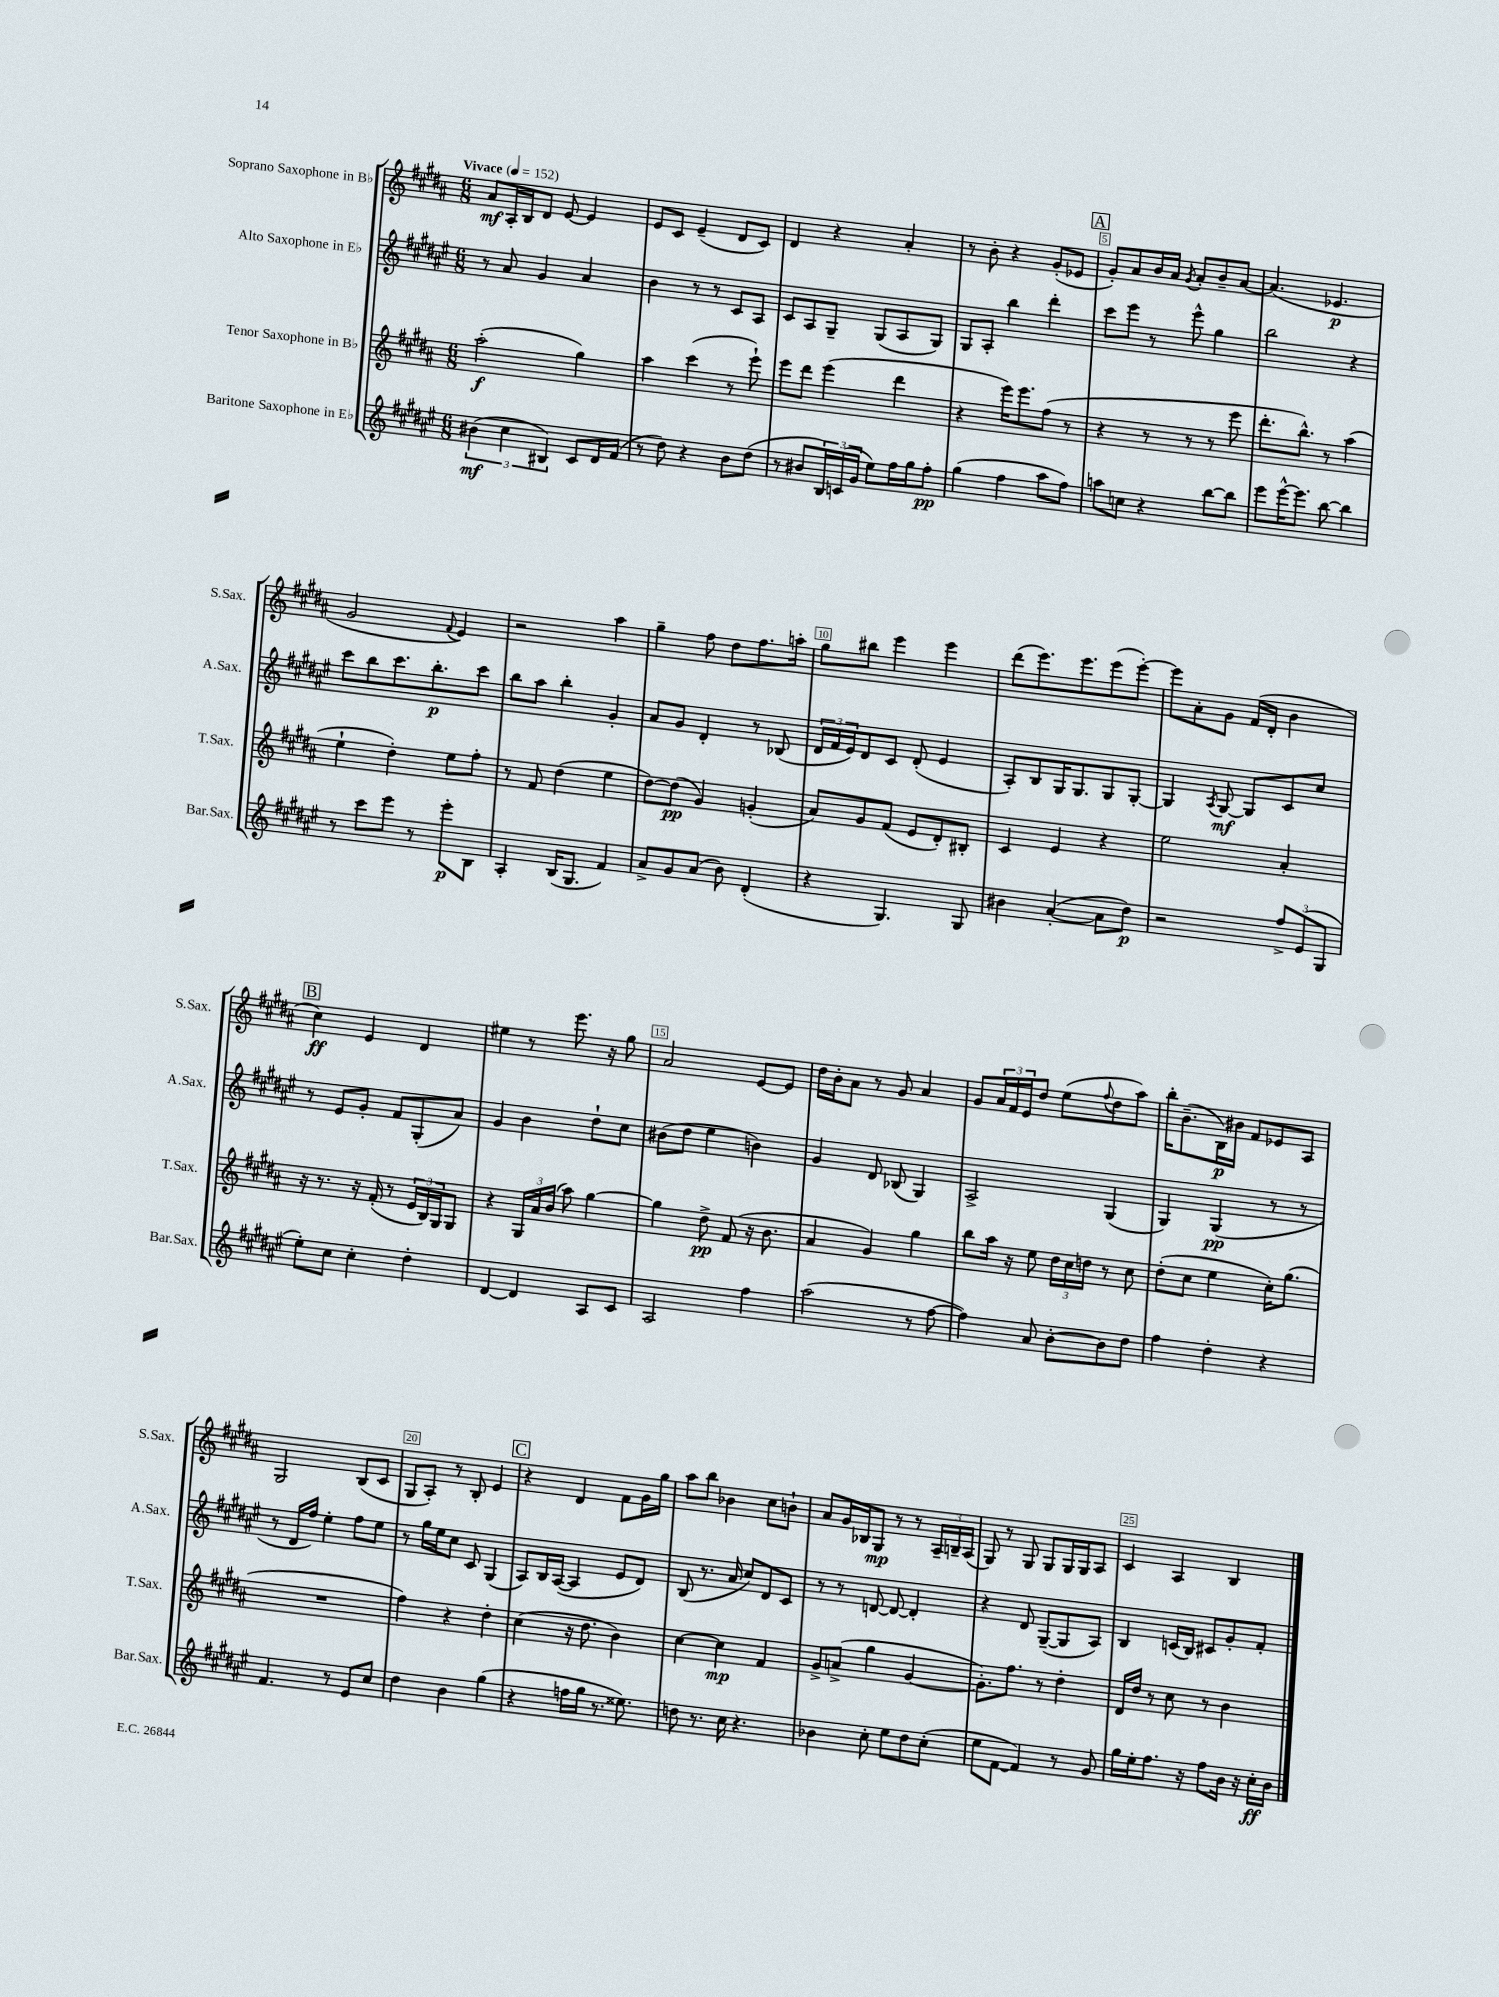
<<
\new StaffGroup <<
\new Staff = "s0" \with { instrumentName = "Soprano Saxophone in Bb" shortInstrumentName = "S.Sax." } {
    \clef treble \key b \major \numericTimeSignature \time 6/8 \tempo "Vivace" 4 = 152
    ais'8\mf ais16-. b16 dis'8 e'8~ e'4 |
    e'8 cis'8 e'4--( dis'8 cis'8) |
    dis'4 r4 ais'4-. |
    r8 b'8-. r4 gis'8-.( ees'8 |
    \mark \markup { \box "A" } gis'8-.) ais'8 b'16 ais'16 \acciaccatura { gis'8 } ais'8-. b'8-- ais'8~ |
    ais'4.( ees'4.\p |
    gis'2 \appoggiatura { fis'8 } e'4) |
    r2 ais''4 |
    gis''4-- fis''8 dis''8 fis''8. a''16-. |
    gis''8 bis''8 e'''4 e'''4 |
    dis'''8( e'''8.) e'''8. e'''8( e'''8~-.) |
    e'''8 ais'8-. gis'8 fis'16( dis'16-. b'4 |
    \mark \markup { \box "B" } cis''4\ff) e'4 dis'4 |
    eis''4 r8 e'''8. r16 gis''8 |
    ais'2 e'8~ e'8 |
    dis''16 b'16-. ais'8 r8 gis'8 ais'4 |
    gis'8 \tuplet 3/2 { ais'16 fis'16 e'16 } dis''8 e''8( \appoggiatura { fis''8 } dis''8 ais''8) |
    b''16-. b'8.--( b16\p) bis'16 fis'8 ees'8 ais8 |
    gis2 b8( cis'8 |
    gis8 ais8-.) r8 b8-. e'4 |
    \mark \markup { \box "C" } r4 dis'4 fis'8 gis'16 gis''16 |
    ais''8 b''8 bes'4 cis''8 b'8-! |
    ais'8 gis'16 bes16 gis8\mp r8 r8 \tuplet 3/2 { ais16-- b16-- ais16( } |
    gis8) r8 gis8 gis8 gis16 gis16 ais8 |
    cis'4 ais4 b4 \bar "|." |
}
\new Staff = "s1" \with { instrumentName = "Alto Saxophone in Eb" shortInstrumentName = "A.Sax." } {
    \clef treble \key fis \major \numericTimeSignature \time 6/8
    r8 ais'8 gis'4 ais'4 |
    b'4 r8 r8 cis'8 ais8 |
    cis'8 ais8 gis8-- gis8( ais8 gis8) |
    gis8 ais8-. b''4 dis'''4-. |
    \mark \markup { \box "A" } cis'''8 eis'''8 r8 eis'''8-^ gis''4 |
    b''2 r4 |
    cis'''8 b''8 cis'''8. b''8.-.\p cis'''8 |
    b''8 ais''8 b''4-. gis'4-. |
    ais'8 gis'8 dis'4-. r8 bes8( |
    \tuplet 3/2 { dis'16 fis'16 eis'16) } dis'8 cis'8 dis'8-.( eis'4 |
    ais8-.) b8 gis16 gis8. gis8 gis8~-. |
    gis4 \acciaccatura { ais8 } gis8~\mf gis8 cis'8 cis''8 |
    \mark \markup { \box "B" } r8 eis'8 gis'8-. fis'8 gis8-.( ais'8) |
    gis'4 b'4 dis''8-! cis''8 |
    bis'8( dis''8 eis''4 b'4) |
    gis'4 dis'8 bes8( gis4) |
    ais2-> gis4( |
    gis4) gis4\pp( r8 r8 |
    r8 dis'16 fis''16) eis''4-. fis''8 eis''8 |
    r8 gis''16 eis''16 cis''8 cis'8 gis4( |
    \mark \markup { \box "C" } ais8) b16 ais16~( ais4 eis'8 dis'8) |
    b8( r8. ais'16 cis''8) dis'8 cis'8 |
    r8 r8 d'8~ d'8~ d'4-. |
    r4 dis'8 gis8~--( gis8 ais8) |
    b4 c'16( b16) cis'8 gis'8-. fis'8-. \bar "|." |
}
\new Staff = "s2" \with { instrumentName = "Tenor Saxophone in Bb" shortInstrumentName = "T.Sax." } {
    \clef treble \key b \major \numericTimeSignature \time 6/8
    ais''2-.\f( gis''4) |
    ais''4 cis'''4( r8 e'''8-!) |
    e'''8 dis'''8 e'''4( dis'''4 |
    r4 e'''16) e'''8. fis''8( r8 |
    \mark \markup { \box "A" } r4 r8 r8 r8 e'''8 |
    dis'''8.-. b''8.-^) r8 ais''4( |
    e''4-! dis''4-.) e''8 fis''8-. |
    r8 fis'8 dis''4( e''4 |
    dis''8~) dis''8\pp( gis'4) g'4-.( |
    ais'8) gis'8 fis'8( e'8 dis'8-.) bis8-. |
    cis'4 e'4 r4 |
    e''2 ais'4-. |
    \mark \markup { \box "B" } r16 r8. r16 fis'16-.( r8 \tuplet 3/2 { e'16 b16) gis16 } gis8 |
    r4 \tuplet 3/2 { gis16 ais'16 b'16( } ais''8) gis''4~ |
    gis''4 dis''8->\pp fis'8( r16 b'8. |
    ais'4 gis'4) gis''4 |
    b''8 ais''16 r16 e''8 \tuplet 3/2 { dis''16 cis''16 d''16 } r8 cis''8 |
    dis''8-.( cis''8 e''4 cis''16-.) gis''8.( |
    R2. |
    fis''4) r4 dis''4-. |
    \mark \markup { \box "C" } cis''4( r16 dis''8. b'4) |
    cis''4~ cis''4\mp fis'4 |
    gis'8-> a'8->( gis''4 gis'4~ |
    gis'8.-.) fis''8. r8 dis''4-. |
    dis'16 dis''16 r8 cis''8 r8 b'4 \bar "|." |
}
\new Staff = "s3" \with { instrumentName = "Baritone Saxophone in Eb" shortInstrumentName = "Bar.Sax." } {
    \clef treble \key fis \major \numericTimeSignature \time 6/8
    \tuplet 3/2 { bis'4\mf( cis''4 bis4) } cis'8 dis'16 fis'16( |
    r8 dis''8) r4 b'8 dis''8( |
    r8 bis'8 \tuplet 3/2 { b16) c'16( gis'16 } eis''8) fis''16 gis''16 fis''8-.\pp |
    gis''4( fis''4 ais''8 fis''8) |
    \mark \markup { \box "A" } a''8 c''8 r4 b''8~ b''8 |
    eis'''8 eis'''16~-^ eis'''8. b''8~ b''4 |
    r8 cis'''8 eis'''8 r8 eis'''8-.\p b8 |
    ais4-. b16( gis8. fis'4) |
    ais'8-> gis'8 ais'8( b'8) dis'4-.( |
    r4 gis4.) gis8 |
    bis'4 ais'4~-.( ais'8 dis''8\p) |
    r2 \tuplet 3/2 { fis''8-> eis'8( gis8 } |
    \mark \markup { \box "B" } eis''8-.) cis''8 cis''4-. dis''4-. |
    dis'4~ dis'4 ais8 cis'8 |
    ais2 fis''4 |
    ais''2( r8 fis''8~ |
    fis''4) ais'8 b'8~-. b'8 dis''8 |
    fis''4 dis''4-. r4 |
    fis'4. r8 eis'8 cis''8 |
    dis''4 b'4 gis''4( |
    \mark \markup { \box "C" } r4 f''16 gis''16 r8. eisis''8.) |
    d''8 r8. cis''16 r4. |
    bes'4 cis''8-. eis''8 dis''8 cis''8-.( |
    eis''8 fis'8~ fis'4) r8 gis'8 |
    gis''16 eis''16-. fis''8. r16 fis''8 b'16 r16 cis''16-.\ff b'16 \bar "|." |
}
>>
>>
\layout { \context { \Score \override BarNumber.break-visibility = ##(#f #t #t) barNumberVisibility = #(every-nth-bar-number-visible 5) \override BarNumber.stencil = #(make-stencil-boxer 0.1 0.3 ly:text-interface::print) } }
